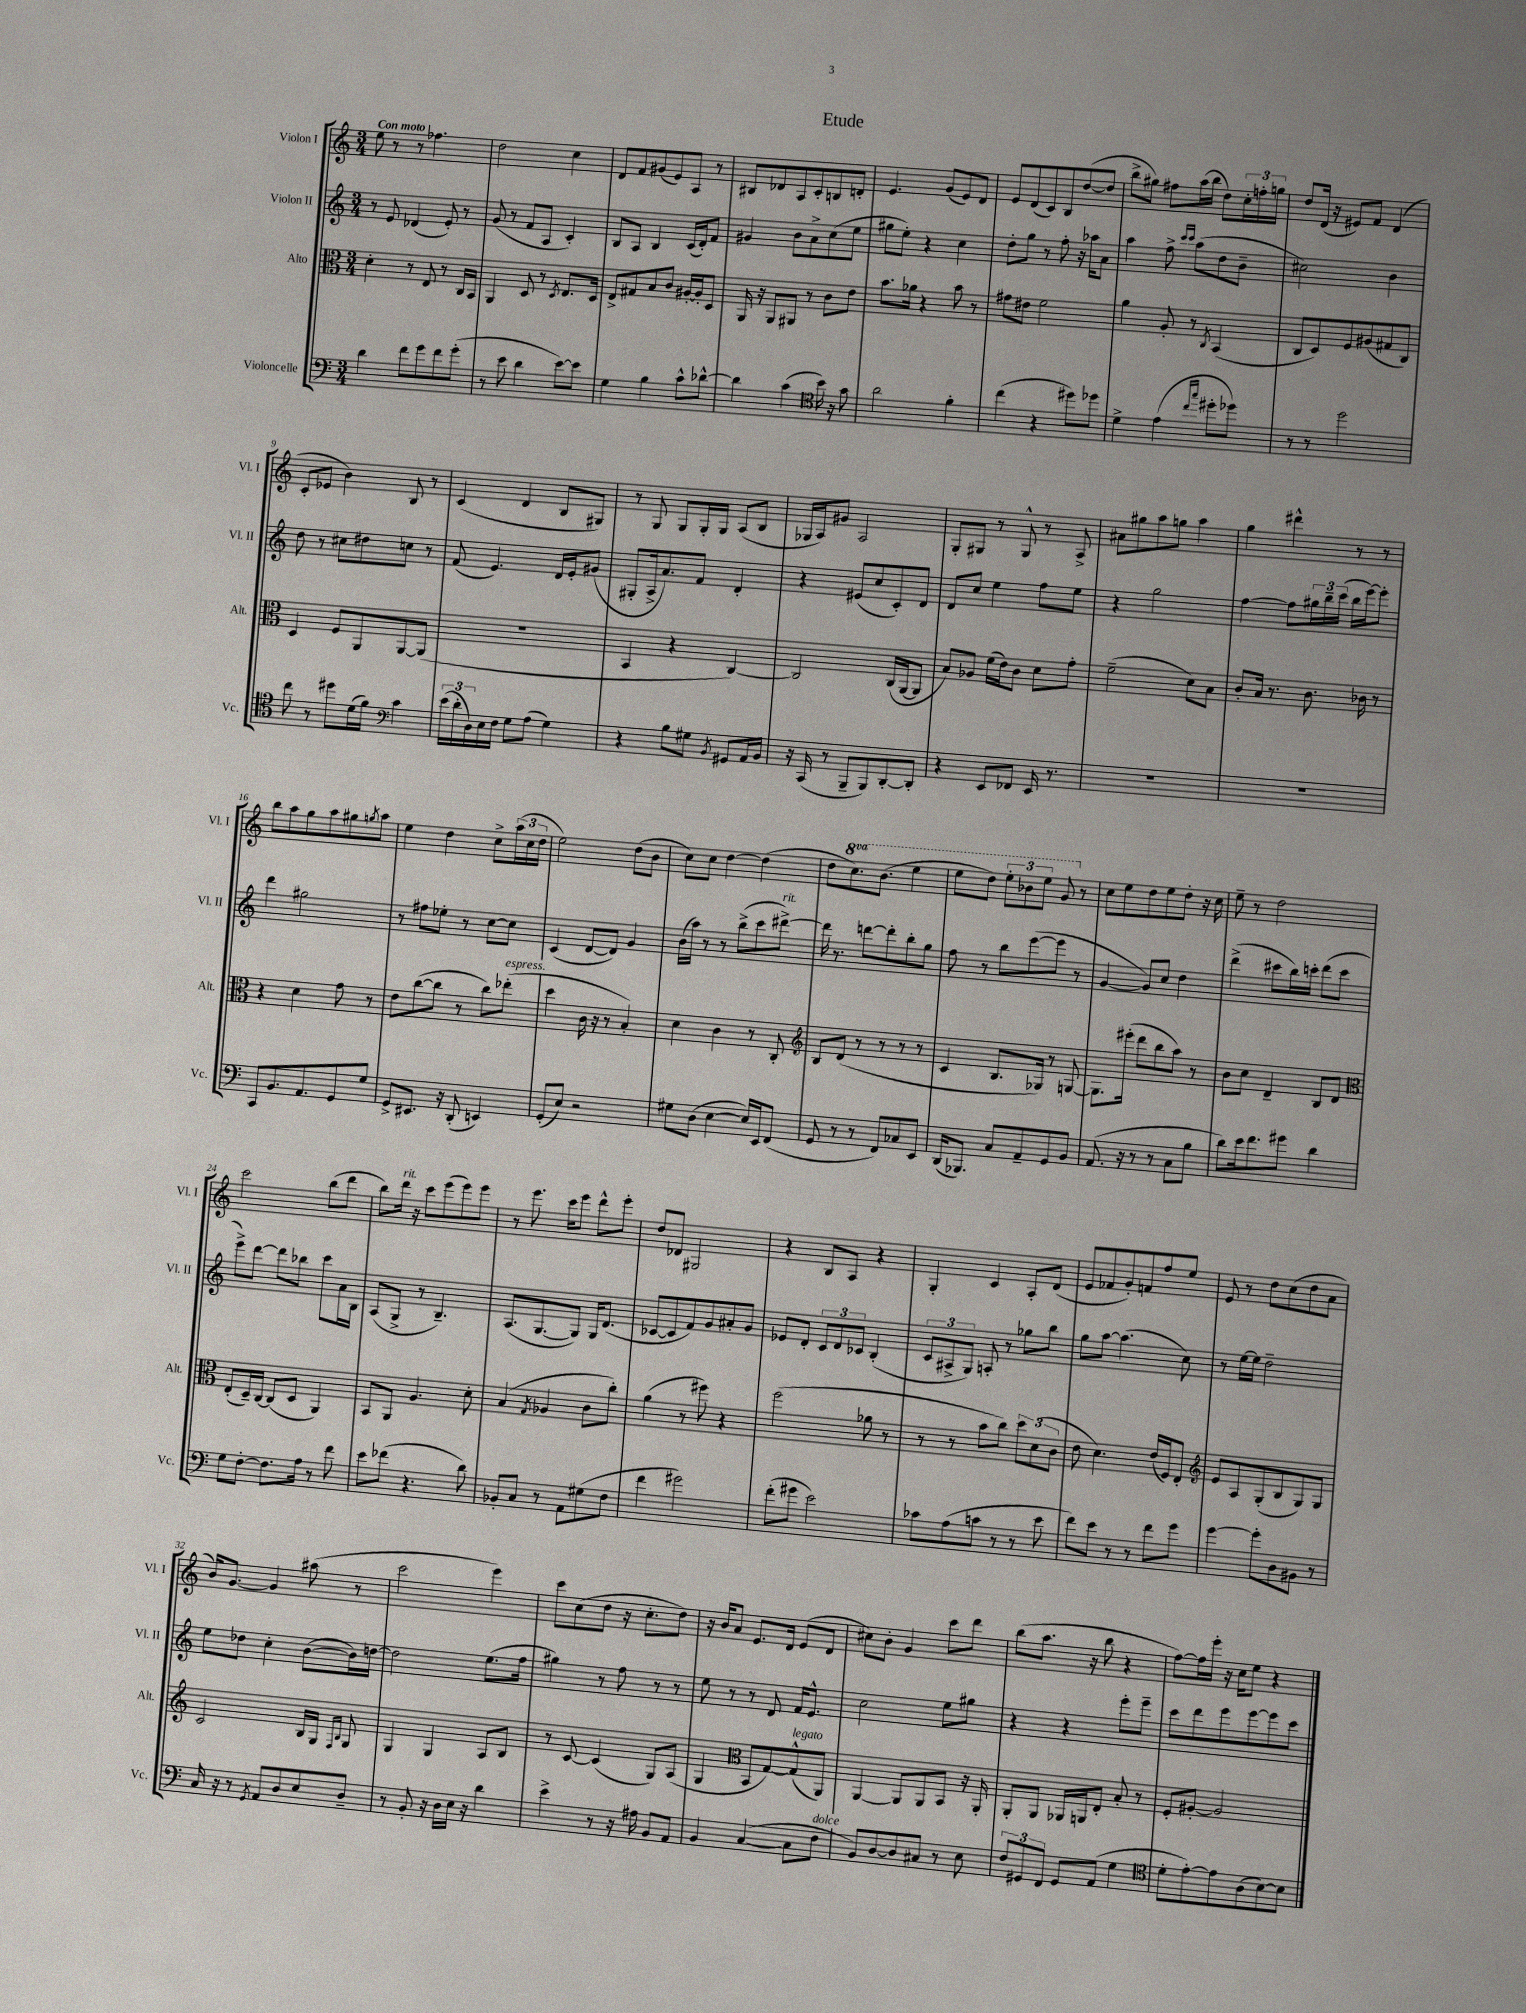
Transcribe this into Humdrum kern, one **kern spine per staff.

**kern	**kern	**kern	**kern
*part4	*part3	*part2	*part1
*staff4	*staff3	*staff2	*staff1
*I"Violoncelle	*I"Alto	*I"Violon II	*I"Violon I
*I'Vc.	*I'Alt.	*I'Vl. II	*I'Vl. I
*clefF4	*clefC3	*clefG2	*clefG2
*k[]	*k[]	*k[]	*k[]
*M3/4	*M3/4	*M3/4	*M3/4
=1	=1	=1	=1
!	!	!	!LO:TX:a:B:t=Con moto
4d\	4d'\	8r	8ee\
.	.	8e/	8r
8f\L	8r	(4d-X/	8r
8g\	8E/	.	4.ff-X\
8f\	8r	8e'/)	.
(8g'\J	16C/LL	8r	.
.	16BB/JJ	.	.
=2	=2	=2	=2
8r	4AA/	(8g/	2dd\
8e\	.	8r	.
4d\	8D/	8f/L	.
.	8r	8A/J	.
.	8qD/	.	.
[8e\L)	8.E/L	4c'/)	4cc\
8e\J]	.	.	.
.	16D/Jk	.	.
=3	=3	=3	=3
4G\	8E^/L	8B/L	8d/L
.	8G#X/	8A/J	8f/
4B\	8B/	4B/	(8g#X/
.	8c/J	.	8e/)
8c^^\L	[16A#X'/LL	(16c/LL	8A/J
.	16A#'/J]	16d'/J)	.
[8d-X^^\J	8D/J	8f/J	8r
=4	=4	=4	=4
4d-\]	16AA/	4g#X/	8B#X/L
.	16r	.	.
.	8AA/L	.	8d-X/
(4c\	8AA#X/J	8b\L	8A/
.	8r	8a^\	8c'/
*clefC4	*	*	*
16b\)	8c\L	(8cc\	8Bn/
16r	.	.	.
8g\	8e\J	8ee\J	8dn'/J
=5	=5	=5	=5
2a\	8.b\L	8gg#X\L	4.e/
.	.	8ee'\J)	.
.	16a-X\Jk	.	.
.	4r	4r	.
.	.	.	(8g/L
4f'\	8b\	4cc\	8e/)
.	8r	.	8d/J
=6	=6	=6	=6
(4cc\	8g#X\L	8dd'\L	8e/L
.	8e#X\J	8gg\J	(8d/
4r	2f\	8r	8c/)
.	.	8ff'\	8B/
8dd#X\L)	.	16r	([8dd/
.	.	16aa-X\KL	.
8dd-X\J	.	8a\J	8dd/J]
=7	=7	=7	=7
4d^\	4a\	4aa\	8bb^\L
.	.	.	8gg#X\J)
(4e\	8A'/	8ff^\	8ff#X\L
.	.	16qqccc/LL	.
.	.	16qqccc/JJ	.
.	8r	(8aa\L	(16aa\L
.	.	.	16bb\JJ
16qqcc/LL	.	.	.
16qqgg/JJ	8qC/	.	.
8dd#X'\L	(4BB/	8dd\	8dd\L)
8dd-X\J)	.	8b~\J	24cc'\L
.	.	.	24ffn'\
.	.	.	24ggn\JJ
=8	=8	=8	=8
8r	8C/L	2cc#X\)	8dd/L
8r	8D/)	.	(16d/Jk
.	.	.	16r
2dd\	8F/	.	8e#X/L)
.	(8A#X/	.	8f/J
.	8G#X/	4b\	(4d/
.	8C/J)	.	.
!!LO:LB:g=z
=9	=9	=9	=9
8cc\	4D/	8dd\	8c'/L
8r	.	8r	8e-X/J
8dd#X\L	8F/L	8cc#X\L	4b\)
(16d\L	8AA/	8dd#X\	.
16f\JJ)	.	.	.
*clefF4	*	*	*
4c\	[8AA/	8ccn\J	8B/
.	(8AA/J]	8r	8r
=10	=10	=10	=10
(24e\LL	2.r	(8f/	(4c/
24d'\	.	.	.
24D\)	.	.	.
16E\	.	4.e/)	.
16F\JJ	.	.	.
8G\L	.	.	4d/
(8A\J	.	.	.
4G\)	.	16d/LL	8B/L
.	.	16e'/J	.
.	.	(8g#X/J	8G#X/J)
=11	=11	=11	=11
4r	4BB/	8G#X'/L	8r
.	.	16A^/k	8G/
.	.	8.a/)	.
8B\L	4r	.	8G/L
8G#X\J	.	8f/J	16G'/L
.	.	.	16G/JJ
8qBB/	.	.	.
8GG#X/L	[4C/)	4d'/	(8A/L
16AA/L	.	.	8B/J
16BB/JJ	.	.	.
=12	=12	=12	=12
16r	2C/]	4r	16G-X/LL
(16CC/	.	.	16A/J)
8r	.	.	8g#X/J
8BBB~/L	.	(8e#X/L	2A/
8BBB/)	.	8cc/	.
[8DD'/	(16C/LL	8c'/)	.
.	[16AA/J	.	.
8DD'/J]	8AA/J]	8d/J	.
=13	=13	=13	=13
4r	8B/L)	8d/L	8G'/L
.	8A-X/J	8cc/J	8G#X/J
8EE/L	(16f\LL	4ee\	8r
.	16e\J)	.	.
8FF-X/J	8c\J	.	8G#^^/
16EE/	8d\L	8ff\L	8r
8.r	.	.	.
.	8g'\J	8ee\J	8A^/
=14	=14	=14	=14
2.r	(2f~\	4r	8a#X\L
.	.	.	8gg#X\
.	.	2gg\	8aa\
.	.	.	8ggn\J
.	8d\L)	.	4aa\
.	8B\J	.	.
=15	=15	=15	=15
2.r	8c'/L	[4ff\	4gg\
.	16B/Jk	.	.
.	8.r	.	.
.	.	8ff\L]	4ddd#X^^\
.	8.c\	24gg#X\L	.
.	.	24bb~\	.
.	.	(24ccc\JJ	.
.	.	16bb\LL	8r
.	16c-X\	[16eee\J)	.
.	8r	8eee'\J]	8r
!!LO:LB:g=z
=16	=16	=16	=16
8CC/L	4r	4ddd\	8bb\L
8.BB/	.	.	8aa\
.	4d\	2gg#X\	8gg\
8.AA/	.	.	.
.	.	.	8aa\
8GG/	8g\	.	8gg#X\
.	.	.	8qggn/
8G/J	8r	.	8aa\J
=17	=17	=17	=17
8GG^/L	8e\L	8r	4ee\
8.EE#X/J	([8cc\	8ff#X\L	.
.	8cc\J]	8ee-X'\J	4dd\
16r	.	.	.
(8DD'/	8r	8r	.
4EEn/)	8cc\L)	[8cc\L	8cc^\L
!	!LO:TX:a:i:t=espress.	!	!
.	(8ee-X'\J	8cc\J]	(24aa\L
.	.	.	24cc\
.	.	.	24dd\JJ
=18	=18	=18	=18
(8GG'/L	4dd\	(4c/	2ee\)
8E/J)	.	.	.
2r	16c\	[8d/L	.
.	16r	.	.
.	8r	8d/J])	.
.	4B'/)	4g/	(8dd\L
.	.	.	8b\J
=19	=19	=19	=19
8G#X\L	4d\	(16b\LL	8cc\L)
.	.	16aa\JJ)	.
(8D\J	.	8r	8cc\J
[4E\	4c\	8r	[4dd\
.	.	(8bb^\L	.
16E/LL])	8r	8ccc\	(4dd\]
16EE/J	.	.	.
!	!	!LO:TX:a:i:t=rit.	!
(8FF/J	8C'/	[8ddd#X^\J)	.
=20	=20	=20	=20
*	*clefG2	*	*
8GG/	8B/L	16ddd#\]	8dd\L
.	.	8.r	.
*	*	*	*8va
8r	(8d/J	.	8.ccc\)
8r	8r	[8dddn\L	.
.	.	.	(8.bb\J
8FF/L)	8r	8ddd'\]	.
8C-X/	8r	8bb'\	4eee\
8EE/J	8r	8gg\J	.
=21	=21	=21	=21
(16DD/KL	4c/	8ff\	8eee\L
8.BBB-X/J)	.	.	.
.	.	8r	8ddd\J)
8C/L	8.B/L	8bb\L	12eee'\L
.	.	.	12bb-X\
8AA~/	.	([8eee\	.
.	.	.	12eee\J
.	16G-X/Jk)	.	.
8GG/	8r	8eee\J]	8gg/
*	*	*	*X8va
8BB/J	[8Gn/	8r	8r
=22	=22	=22	=22
(8.AA/	8.G\L]	[4g/	8cc\L
.	.	.	8ee\
16r	(16eee#X'\Jk	.	.
8r	8ddd\L	8g/L])	8dd\
8r	8bb\	8cc/J	8ee\
8C\L	8aa\J)	4dd\	8dd'\J
8B\J	8r	.	16r
.	.	.	16cc\
=23	=23	=23	=23
8d\L)	8b\L	(4ddd^\	8ee~\
16e\k	8cc\J	.	8r
8.f\	.	.	.
.	4d~/	8ccc#X\L	2dd\
8g#X\J	.	16bb\L)	.
.	.	16cccn'\JJ	.
4d\	8B/L	(8ddd\L	.
.	8d/J	8ccc\J	.
!!LO:LB:g=z
=24	=24	=24	=24
*	*clefC3	*	*
8G\L	(8E'/L	8eee^\L)	2ccc\
[8F'\J	16D~/L)	[8ddd\J	.
.	[16C/JJ	.	.
8.F\L]	(8C/L]	8ddd\L]	.
.	8D/J	8bb-X\J	.
16A\Jk	.	.	.
8r	4AA/)	8ccc\L	(8bb\L
8f\	.	16a\L	8ddd\J
.	.	16B\JJ	.
=25	=25	=25	=25
8e\L	8BB/L	(8A/L	8bb\L)
!	!	!	!LO:TX:a:i:t=rit.
(8f-X\J	8AA/J	8G^/J	16ddd\Jk
.	.	.	16r
4.r	4.A/	8r	8ccc\L
.	.	4.B~/)	(8eee\
.	.	.	8eee\)
8d\)	8d'\	.	8eee\J
=26	=26	=26	=26
8BB-X'/L	(4B/	(8.A/L	8r
8C/J	.	.	8.eee\
.	.	[8.G/	.
.	8qG/	.	.
8r	4A-X/	.	.
.	.	.	16ccc\KL
8AA\L	.	8G/J])	8eee\J
(8G#X\	8c\L	16G/KL	8ddd^^\L
.	.	(8.d/J	.
8F\J	8cc'\J)	.	8eee'\J
=27	=27	=27	=27
4f\	(4a\	[8c-X/L	8dd/L
.	.	8c-/]	8d-X/J
2g#X\)	8r	8f/)	2G#X/
.	8ff#X\)	8g/	.
.	4r	8a#X'/	.
.	.	8g/J	.
=28	=28	=28	=28
(8f'\L	(2ff\	8e-X/L	4r
8g#X\J	.	8d'/J	.
2e\)	.	12c/L	8B/L
.	.	12d/	.
.	.	.	8A/J
.	.	12c-X/J	.
.	8a-X\	(4B'/	4r
.	8r	.	.
=29	=29	=29	=29
8c-X\L	8r	12c/L	4G'/
.	.	12A#X^/	.
(8A\	8r	.	.
.	.	12G/J)	.
8cn\J	8b\L	8An'/	4c/
8r	8cc\J)	8r	.
8r	12dd\L	8gg-X\L	8A'/L
.	(12d\	.	.
8e\	.	8bb\J	(8d/J
.	12c\J	.	.
=30	=30	=30	=30
8f\L)	8e\	8gg\L	8e/L
8e\J	4.d\)	[8aa\J	8f-X/
8r	.	(4.aa\]	8g'/)
8r	.	.	8fn/
8f\L	(16e/LL	.	8ff/
.	16F/J)	.	.
8g\J	8E'/J	8cc\)	8ee/J
=31	=31	=31	=31
*	*clefG2	*	*
[4g\	8e/L	8r	8e/
.	8A/	[16ee\LL	8r
.	.	16ee\JJ]	.
8g'\L]	(8G'/	2dd~\	8dd\L
8D\	8B/	.	(8cc\
8BB#X\J	8G/)	.	8dd\
8r	8G/J	.	8a\J
!!LO:LB:g=z
=32	=32	=32	=32
16C/	2c/	8ee\L	16b/KL)
16r	.	.	[8.g/J
8r	.	8dd-X\J	.
8qGG/	.	.	.
8AA/L	.	4cc'\	4g/]
8D/	.	.	.
8E/	16B/LL	([8b\L	(8aa#X\
.	16G/JJ	.	.
.	16qqF/LL	.	.
.	16qqB/JJ	.	.
8D~/J	8G/	16b\L])	8r
.	.	[16ddn\JJ	.
=33	=33	=33	=33
8r	4G/	2dd\]	2ccc\
8BB'/	.	.	.
16r	4G/	.	.
16D\LL	.	.	.
16E\JJ	.	.	.
16r	.	.	.
4d\	8A/L	(8.ee\L	4eee\)
.	8B/J	.	.
.	.	16ff\Jk	.
=34	=34	=34	=34
4e^\	8r	4gg#X\)	8ccc\L
.	[8c/	.	(8cc\
8r	(4c/]	8r	8dd\J
16r	.	8ff\	16r
16A#X\	.	.	8.cc'\L
8BB/L	8G/L)	8r	.
8AA/J	(8A/J	8r	8dd\J)
=35	=35	=35	=35
4BB/	4G/	8ee\	16r
.	.	.	16b/KL
.	.	8r	8a/J
*	*clefC3	*	*
([4C/	8BB/L	8r	8.e/L
.	[8G/)	8d/	.
.	.	.	16d/Jk
!	!LO:TX:a:i:t=legato	!	!
8C\L]	(8G^^/]	16f/KL	(8e/L
.	.	8.e^^/J	.
!LO:TX:a:i:t=dolce	!	!	!
8F\J	8AA/J)	.	8d/J
=36	=36	=36	=36
8BB/L)	[4AA/	2cc\	8cc#X\L)
[8D/	.	.	8b'\J
8D/]	8AA/L]	.	4g/
8C#X/J	8AA/	.	.
8r	8BB/J	8ee\L	8ccc\L
8E\	16r	8gg#X\J	8ddd\J
.	16AA'/	.	.
=37	=37	=37	=37
12F/L	8AA'/L	4r	(8bb\L
12GG#X/	.	.	.
.	8AA/J	.	8.aa\J
12FF/J	.	.	.
8GG#/L	16AA-X/LL	4r	.
.	16AAn/J	.	16r
(8AA/J	8E'/J	.	8bb\
4G\	8B'/	8eee'\L	4r
.	8r	8eee~\J	.
=38	=38	=38	=38
*clefC4	*	*	*
8d'\L	8F'/L	8ccc\L	[8ff\L)
[8e'\)	[8A#X'/J	8ddd\	16ff\L]
.	.	.	16eee'\JJ
8e\]	2A#/]	8eee\	16r
.	.	.	16cc\KL
(8A\	.	[8eee\	8ee\J
[8B\)	.	8eee\]	4r
8B\J]	.	8ccc\J	.
==	==	==	==
*-	*-	*-	*-
